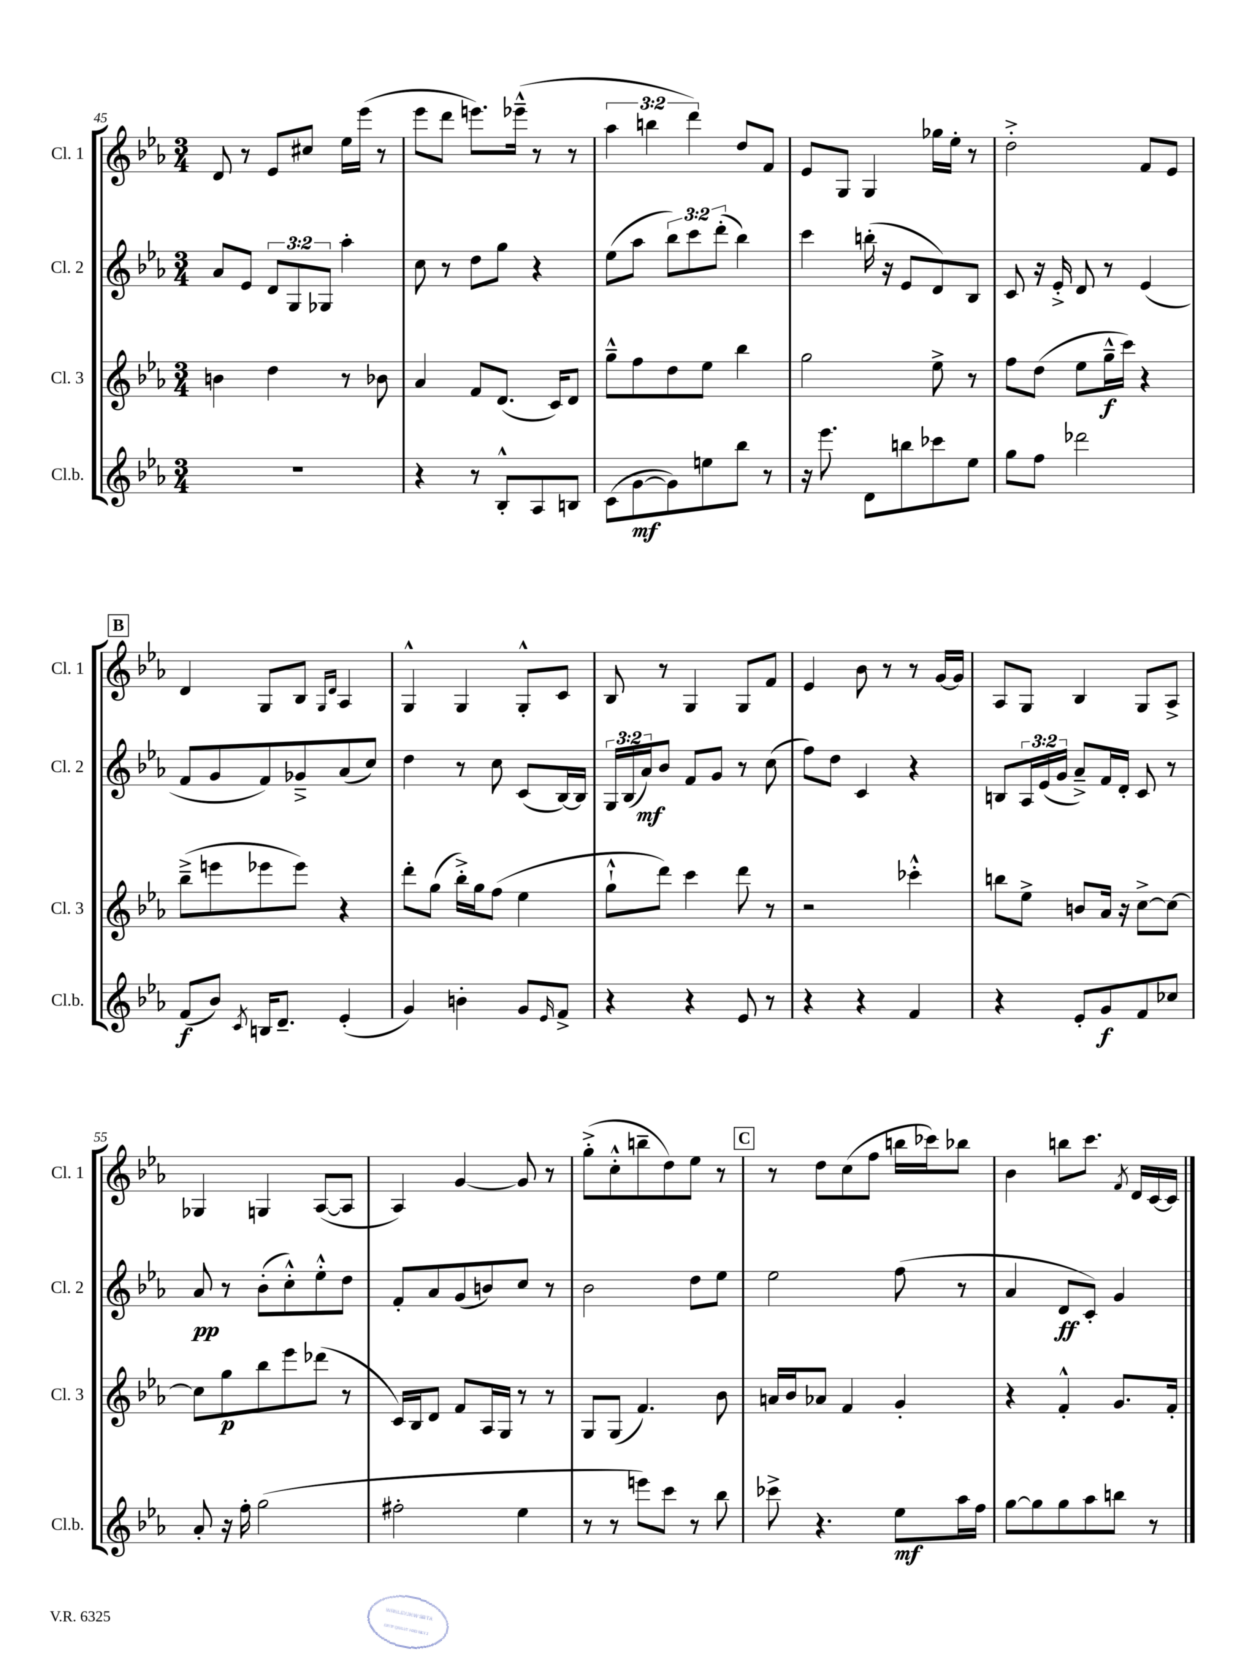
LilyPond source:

<<
\new StaffGroup <<
\new Staff = "s0" \with { instrumentName = "Cl. 1" shortInstrumentName = "Cl. 1" } {
    \clef treble \key ees \major \numericTimeSignature \time 3/4 \override Staff.TupletNumber.text = #tuplet-number::calc-fraction-text
    d'8 r8 ees'8 cis''8 ees''16 ees'''16( r8 |
    ees'''8 d'''8 e'''8.) ees'''16---^( r8 r8 |
    \tuplet 3/2 { aes''4 b''4 d'''4) } d''8 f'8 |
    ees'8 g8 g4 ges''16 ees''16-. r8 |
    d''2-.-> f'8 ees'8 |
    \mark \markup { \box "B" } d'4 g8 bes8 \grace { g16 d'16 } aes4 |
    g4-^ g4 g8-.-^ c'8 |
    bes8 r8 g4 g8 f'8 |
    ees'4 bes'8 r8 r8 g'16~ g'16 |
    aes8 g8 bes4 g8 aes8-> |
    ges4 g4 aes8~( aes8 |
    aes4) g'4~ g'8 r8 |
    g''8-.->( c''8-.-^ b''8-- d''8) ees''8 r8 |
    \mark \markup { \box "C" } r8 d''8 c''8( f''8 b''16 ces'''16) bes''8 |
    bes'4 b''8 c'''8. \acciaccatura { f'8 } d'16 c'16~ c'16 \bar "|." |
}
\new Staff = "s1" \with { instrumentName = "Cl. 2" shortInstrumentName = "Cl. 2" } {
    \clef treble \key ees \major \numericTimeSignature \time 3/4 \override Staff.TupletNumber.text = #tuplet-number::calc-fraction-text
    aes'8 ees'8 \tuplet 3/2 { d'8 g8 ges8 } aes''4-. |
    c''8 r8 d''8 g''8 r4 |
    ees''8( aes''8 \tuplet 3/2 { bes''8) c'''8 d'''8-.( } bes''4) |
    c'''4 b''16-.( r16 ees'8 d'8) bes8 |
    c'8 r16 ees'16-.-> d'8 r8 ees'4( |
    \mark \markup { \box "B" } f'8 g'8 f'8) ges'8---> aes'8( c''8) |
    d''4 r8 c''8 c'8( bes16~) bes16 |
    \tuplet 3/2 { g16 bes16( aes'16\mf) } bes'8 f'8 g'8 r8 c''8( |
    f''8) d''8 c'4 r4 |
    b8 \tuplet 3/2 { aes16 ees'16( g'16 } aes'8--->) f'16 d'16-. c'8 r8 |
    aes'8\pp r8 bes'8-.( c''8-.-^) ees''8-.-^ d''8 |
    f'8-. aes'8 g'8( b'8) c''8 r8 |
    bes'2 d''8 ees''8 |
    \mark \markup { \box "C" } ees''2 f''8( r8 |
    aes'4 d'8\ff c'8-.) g'4 \bar "|." |
}
\new Staff = "s2" \with { instrumentName = "Cl. 3" shortInstrumentName = "Cl. 3" } {
    \clef treble \key ees \major \numericTimeSignature \time 3/4
    b'4 d''4 r8 bes'8 |
    aes'4 f'8 d'8.( c'16) d'8 |
    g''8---^ f''8 d''8 ees''8 bes''4 |
    g''2 ees''8-> r8 |
    f''8 d''8( ees''8 g''16---^\f c'''16) r4 |
    \mark \markup { \box "B" } bes''8--->( e'''8 ees'''8 ees'''8) r4 |
    d'''8-. g''8( bes''16-.->) g''16 f''8( ees''4 |
    g''8-!-^ d'''8) c'''4 d'''8 r8 |
    r2 ces'''4-.-^ |
    b''8 ees''8-> b'8 aes'16 r16 c''8~-> c''8~ |
    c''8 g''8\p bes''8 ees'''8 des'''8( r8 |
    c'16) bes16 d'8 f'8 aes16 g16 r8 r8 |
    g8 g8( f'4.) bes'8 |
    \mark \markup { \box "C" } a'16 bes'16 aes'8 f'4 g'4-. |
    r4 f'4-.-^ g'8. f'16-. \bar "|." |
}
\new Staff = "s3" \with { instrumentName = "Cl.b." shortInstrumentName = "Cl.b." } {
    \clef treble \key ees \major \numericTimeSignature \time 3/4
    R2. |
    r4 r8 bes8-.-^ aes8 b8 |
    c'8( g'8~\mf g'8) e''8 bes''8 r8 |
    r16 ees'''8. d'8 b''8 ces'''8 ees''8 |
    g''8 f''8 des'''2 |
    \mark \markup { \box "B" } f'8\f( bes'8) \acciaccatura { c'8 } b16 d'8.-- ees'4-.( |
    g'4) b'4-. g'8 \grace { ees'16 } f'8-> |
    r4 r4 ees'8 r8 |
    r4 r4 f'4 |
    r4 ees'8-. g'8\f f'8 ces''8 |
    aes'8-. r16 f''16-. g''2( |
    fis''2-. ees''4 |
    r8 r8 e'''8) c'''8 r8 bes''8 |
    \mark \markup { \box "C" } ces'''8-> r4. ees''8\mf aes''16 f''16 |
    g''8~ g''8 g''8 aes''8 b''8 r8 \bar "|." |
}
>>
>>
\layout { \context { \Score currentBarNumber = #45 } }
